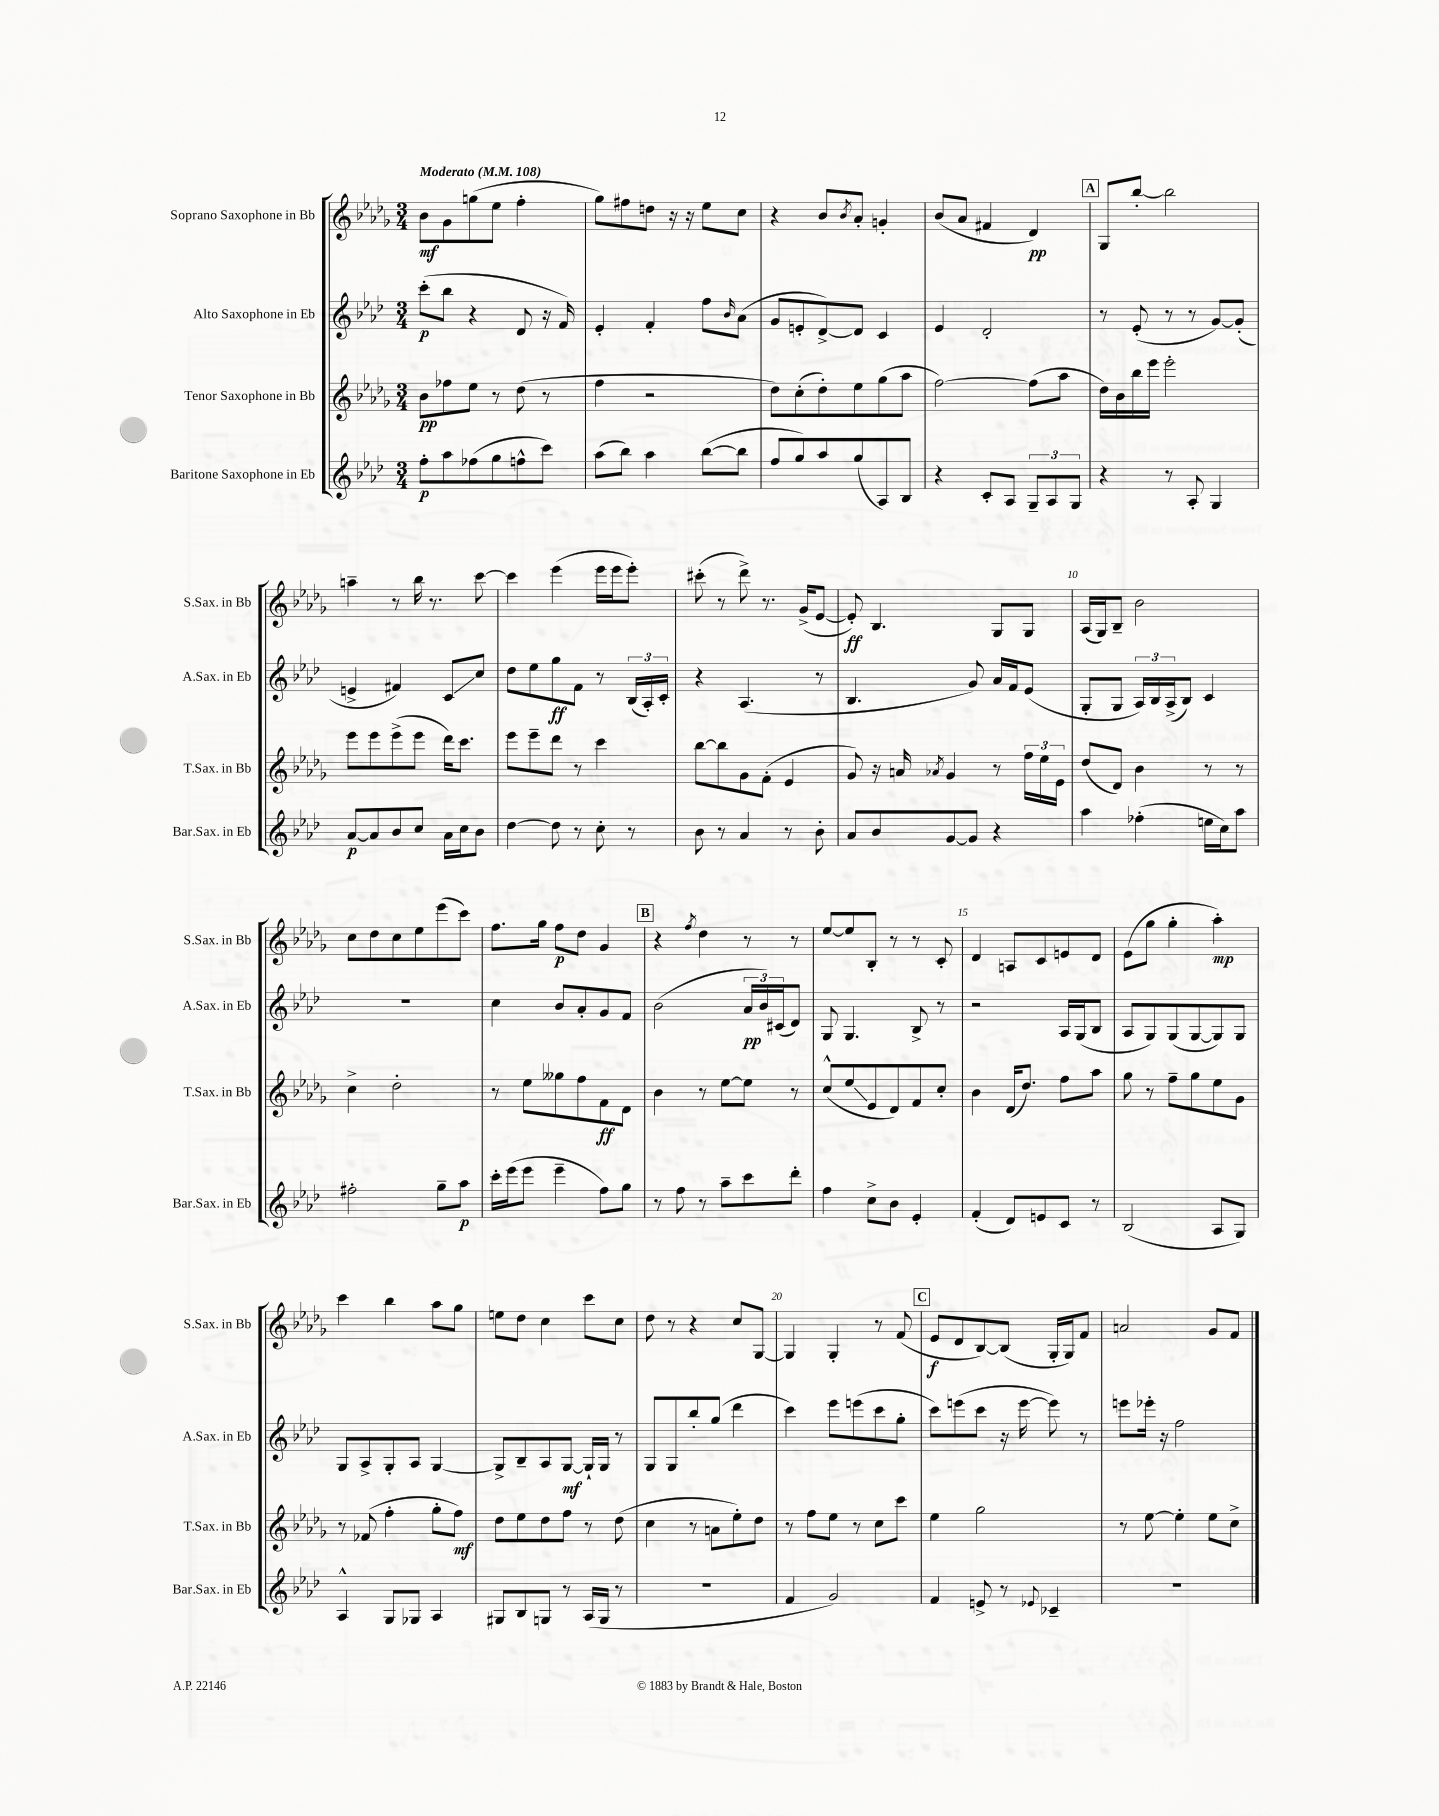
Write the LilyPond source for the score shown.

<<
\new StaffGroup <<
\new Staff = "s0" \with { instrumentName = "Soprano Saxophone in Bb" shortInstrumentName = "S.Sax. in Bb" } {
    \clef treble \key des \major \numericTimeSignature \time 3/4 \tempo "Moderato" 4 = 108
    bes'8\mf ges'8 g''8( ees''8 f''4-. |
    ges''8) fis''8 d''8 r16 r16 ees''8 c''8 |
    r4 bes'8 \acciaccatura { bes'8 } aes'8-. g'4-. |
    bes'8( aes'8 fis'4 des'4\pp) |
    \mark \markup { \box "A" } ges8 bes''8~-. bes''2 |
    a''4-- r8 bes''16 r8. c'''8~ |
    c'''4 ees'''4( ees'''16 ees'''16 ees'''8-.) |
    cis'''8-.( r8 des'''8->) r8. ges'16->( ees'8~ |
    ees'8-.\ff) bes4. ges8 ges8 |
    aes16( ges16) bes8-- bes'2 |
    c''8 des''8 c''8 ees''8 ees'''8( c'''8) |
    f''8. ges''16 f''8\p des''8 ges'4 |
    \mark \markup { \box "B" } r4 \acciaccatura { f''8 } des''4 r8 r8 |
    ees''8~ ees''8 bes8-. r8 r8 c'8-. |
    des'4 a8 c'8 e'8 des'8 |
    ees'8( ges''8 ges''4-. aes''4-.\mp) |
    c'''4 bes''4 aes''8 ges''8 |
    e''8 des''8 c''4 c'''8 c''8 |
    des''8 r8 r4 c''8 ges8~ |
    ges4 ges4-. r8 f'8( |
    \mark \markup { \box "C" } ees'8\f des'8 bes8~) bes8( ges16-. ges16) f'8 |
    a'2 ges'8 f'8 \bar "|." |
}
\new Staff = "s1" \with { instrumentName = "Alto Saxophone in Eb" shortInstrumentName = "A.Sax. in Eb" } {
    \clef treble \key aes \major \numericTimeSignature \time 3/4
    c'''8-.\p( bes''8 r4 des'8 r16 f'16) |
    ees'4-. f'4-. f''8 \grace { bes'16 } aes'8( |
    g'8 e'8-. des'8~->) des'8 c'4 |
    ees'4 des'2-. |
    \mark \markup { \box "A" } r8 ees'8-.( r8 r8 g'8~) g'8-.( |
    e'4-> fis'4) c'8\glissando c''8 |
    des''8 ees''8 g''8\ff f'8 r8 \tuplet 3/2 { bes16( aes16-.) c'16-. } |
    r4 aes4.( r8 |
    bes4. g'8) aes'16 f'16 ees'8( |
    g8-. g8 \tuplet 3/2 { aes16) bes16 aes16->( } bes8) c'4 |
    R2. |
    c''4 bes'8 aes'8-. g'8 f'8 |
    \mark \markup { \box "B" } bes'2( \tuplet 3/2 { aes'16\pp bes'16) cis'16( } des'8) |
    g8 g4. bes8-> r8 |
    r2 aes16 g16( bes8 |
    aes8 g8) g8( g8~ g8) g8 |
    g8 aes8-> g8-. aes8 g4~ |
    g8-> bes8-- aes8 g8~\mf g16-! g16 r8 |
    g8 g8 bes''8-. g''8( des'''4 |
    c'''4) ees'''8 e'''8( c'''8 g''8-. |
    \mark \markup { \box "C" } c'''8) e'''8( c'''8 r16 e'''16~ e'''8) r8 |
    e'''8 ees'''16-. r16 f''2 \bar "|." |
}
\new Staff = "s2" \with { instrumentName = "Tenor Saxophone in Bb" shortInstrumentName = "T.Sax. in Bb" } {
    \clef treble \key des \major \numericTimeSignature \time 3/4
    bes'8\pp fes''8 ees''8 r8 des''8( r8 |
    f''4 r2 |
    des''8) c''8-.( des''8-.) ees''8 ges''8( aes''8 |
    f''2~) f''8( aes''8 |
    \mark \markup { \box "A" } des''16) bes'16 bes''16 ees'''16 ees'''2-. |
    ees'''8 ees'''8 ees'''8->( ees'''8 des'''16) c'''8. |
    ees'''8 ees'''8-- des'''8 r8 c'''4 |
    bes''8~ bes''8 ges'8 f'8-.( ees'4 |
    ges'8) r16 a'16 \acciaccatura { aes'8 } ges'4 r8 \tuplet 3/2 { f''16 ees''16 ees'16 } |
    des''8( des'8) bes'4 r8 r8 |
    c''4-> des''2-. |
    r8 ees''8 geses''8 f''8 f'8\ff des'8 |
    \mark \markup { \box "B" } bes'4 r8 ees''8~ ees''8 r8 |
    c''8-^( ees''8\glissando ees'8 des'8) f'8 c''8-. |
    bes'4 des'16( des''8.) f''8 aes''8 |
    ges''8 r8 f''8-- ges''8 ees''8 ges'8 |
    r8 fes'8( f''4-. ges''8-. f''8\mf) |
    des''8 ees''8 des''8 f''8 r8 des''8( |
    c''4 r8 a'8 ees''8-.) des''8 |
    r8 f''8 ees''8 r8 c''8 c'''8 |
    \mark \markup { \box "C" } ees''4 ges''2 |
    r8 ees''8~ ees''4-. ees''8 c''8-> \bar "|." |
}
\new Staff = "s3" \with { instrumentName = "Baritone Saxophone in Eb" shortInstrumentName = "Bar.Sax. in Eb" } {
    \clef treble \key aes \major \numericTimeSignature \time 3/4
    f''8-.\p aes''8 fes''8( g''8 f''8-^ c'''8) |
    aes''8( bes''8) aes''4 bes''8~( bes''8 |
    f''8 g''8) aes''8 g''8( aes8) bes8 |
    r4 c'8-. aes8 \tuplet 3/2 { g8-- aes8 g8 } |
    \mark \markup { \box "A" } r4 r8 aes8-. g4 |
    aes'8~\p aes'8 bes'8 c''8 aes'16 c''16 bes'8 |
    des''4~ des''8 r8 c''8-. r8 |
    bes'8 r8 aes'4 r8 bes'8-. |
    aes'8 bes'8 g'8~ g'8 r4 |
    aes''4 fes''4-.( e''16 c''16) aes''8 |
    fis''2-. g''8-- aes''8\p |
    c'''16-. ees'''16( ees'''8 ees'''4-- f''8) g''8 |
    \mark \markup { \box "B" } r8 f''8 r8 aes''8-- c'''8 des'''8-. |
    f''4 c''8-> bes'8 ees'4-. |
    f'4-.( des'8) e'8 c'8 r8 |
    bes2( aes8 g8) |
    aes4-^ g8 ges8 aes4 |
    gis8 bes8 g8 r8 aes16( g16 r8 |
    R2. |
    f'4 g'2) |
    \mark \markup { \box "C" } f'4 e'8-> r8 \appoggiatura { ees'8 } ces'4-- |
    R2. \bar "|." |
}
>>
>>
\layout { \context { \Score \override BarNumber.break-visibility = ##(#f #t #t) barNumberVisibility = #(every-nth-bar-number-visible 5) } }
